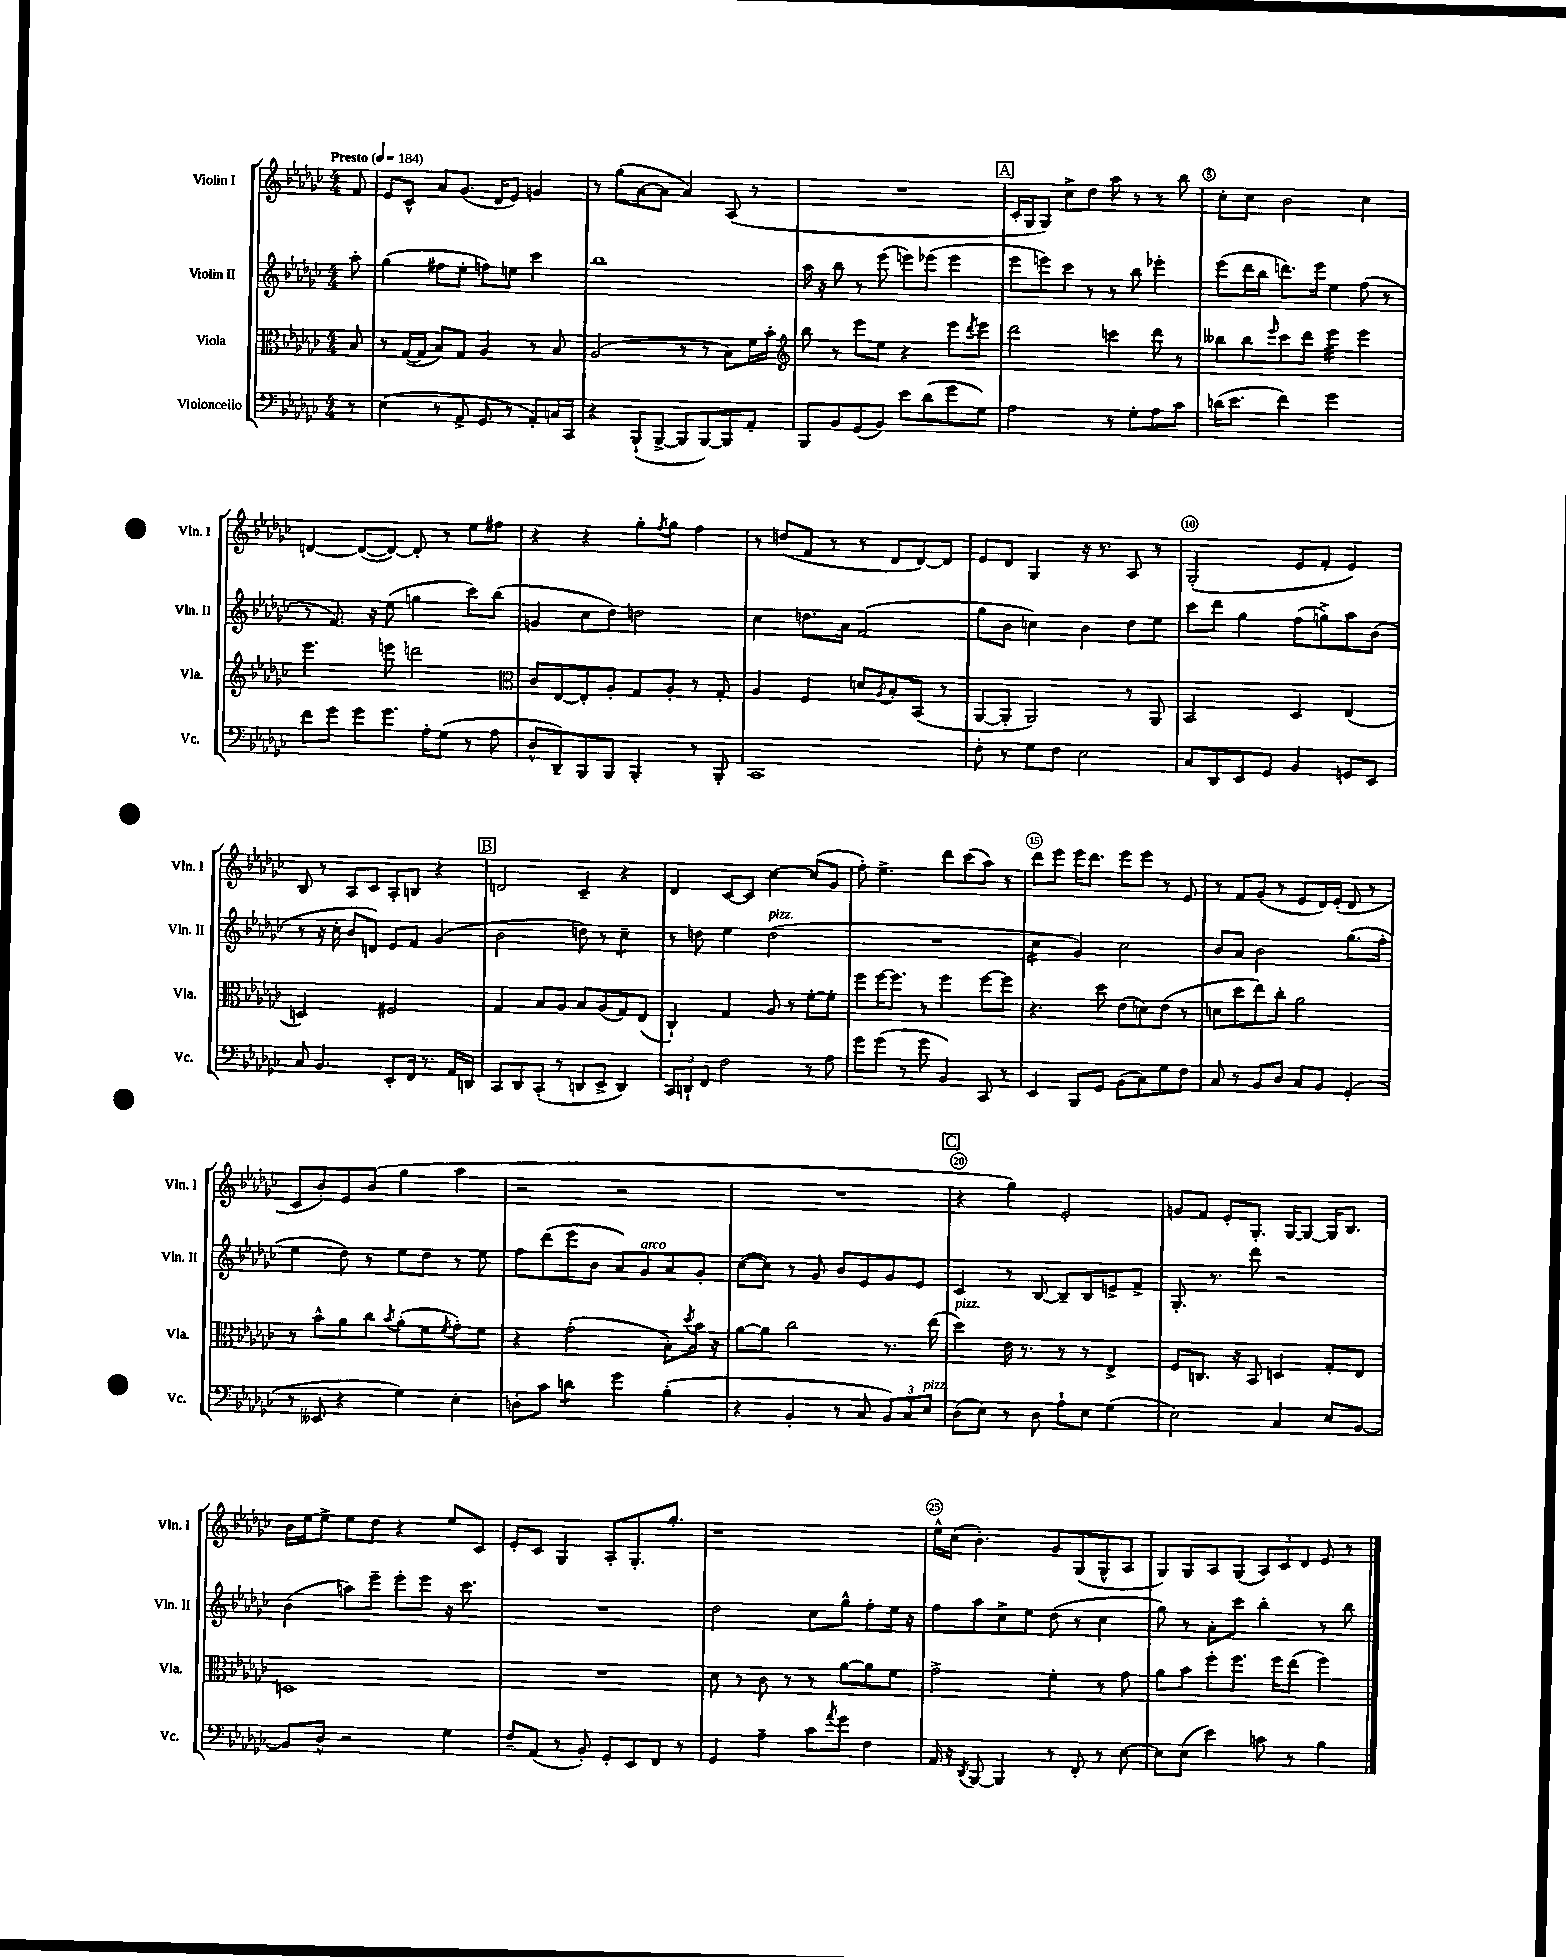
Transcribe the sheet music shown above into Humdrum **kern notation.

**kern	**kern	**kern	**kern
*staff4	*staff3	*staff2	*staff1
*clefF4	*clefC3	*clefG2	*clefG2
*k[b-e-a-d-g-c-]	*k[b-e-a-d-g-c-]	*k[b-e-a-d-g-c-]	*k[b-e-a-d-g-c-]
*M4/4	*M4/4	*M4/4	*M4/4
*MM184	*MM184	*MM184	*MM184
8r	8B-	8aa-'	8f
=	=	=	=
(4E-	8r	(4gg-	8e-
.	([16G-	.	8c-^^
.	16G-]	.	.
8r	8B-)	8ff#	8a-
8AA-^	8G-	8ee-'	(8.g-
8GG-	4A-	8ff)	.
.	.	.	16d-
8r	.	8ee	8e-)
8AA-')	8r	4ccc-	4g
16C	8B-	.	.
16CC-	.	.	.
=	=	=	=
4r	(2A-	1bb-	8r
.	.	.	(8gg-
(8BBB-`	.	.	[8a-
[8BBB-^	.	.	8a-]
8BBB-]	8r	.	4a-)
[8BBB-)	8r	.	.
8BBB-]	8B-)	.	(8A-
8AA-'	16f	.	8r
.	16b-'	.	.
=	=	=	=
*	*clefG2	*	*
8BBB-	8bb-	16aa-	1r
.	.	16r	.
8BB-	8r	8bb-	.
(8GG-	8eee-	8r	.
8BB-)	8ee-	(8eee-	.
8e-	4r	8eee)	.
(8d-	.	(8eee-	.
8g-	8eee-	4eee-	.
.	8qddd-	.	.
8G-)	8eee-	.	.
=	=	=	=
2A-	2ddd-	8eee-	16c-'
.	.	.	16G-
.	.	8eee)	8G-)
.	.	8ccc-	8cc-^
.	.	8r	8dd-
8r	4ccc	8r	8aa-
8G-'	.	8bb-	8r
8A-	8ddd-	4eee-'	8r
8c-	8r	.	8bb-
=	=	=	=
(16d	8bb--	(8eee-	8cc-'
8.e-	.	.	.
.	8bb--	16ddd-	8cc-
.	.	16bb-	.
.	16qqeee-	.	.
4f)	8ccc-	8.ddd)	2b-
.	8ddd-	.	.
.	.	16eee-	.
2g-	4eee-	4ee-	.
.	4eee-	(8ff	4cc-
.	.	8r	.
=	=	=	=
8f	4.eee-	8r	[4d
8g-	.	8.f)	.
8g-	.	.	(8d_
.	.	16r	.
8.g-	8eee	(8ee-	8d_)
.	2ddd	4gg	8d']
16A-'	.	.	.
(8G-	.	.	8r
8r	.	8ccc-)	8ee-
8A-	.	(8bb-	8ff#
=	=	=	=
*	*clefC3	*	*
8D-^^	8c-	4g	4r
8DD-~)	[8E-	.	.
8BBB-	8E-']	8cc-	4r
8BBB-	8A-'	8dd-)	.
4BBB-'	8G-	2dd	8gg-'
.	.	.	8qff
.	8A-'	.	8gg-
8r	8r	.	4ff
8BBB-'	8G-'	.	.
=	=	=	=
1CC-	4A-	4cc-	8r
.	.	.	(8dd
.	4F	8.dd	8f
.	.	.	8r
.	.	16a-	.
.	8d	(2f	8r
.	8qA-	.	.
.	8B-'	.	8d-
.	(8BB-	.	[8d-)
.	8r	.	8d-]
=	=	=	=
8F'	[8AA-	8gg-	8e-
8r	8AA-']	8b-	8d-
8G-	2AA-)	4cc)	4G-
8F	.	.	.
2E-	.	4b-	16r
.	.	.	8.r
.	8r	8dd-	8A-
.	8AA-	8ee-	8r
=	=	=	=
8C-	2BB-	8ccc-	(2G-'
8DD-	.	8ddd-	.
8EE-	.	4gg-	.
8GG-	.	.	.
4BB-	4D-	(8ff	8e-
.	.	8gg^)	8f'
8GG	(4E-	8aa-	4e-)
8EE-	.	(8b-	.
=	=	=	=
8C-	2D)	8r	8B-
4.BB-	.	16r	8r
.	.	16cc-'	.
.	.	8b-	8A-
.	.	8d)	8c-
8EE-'	2F#	8e-	8A-'
16FF	.	8f	8B
8.r	.	.	.
.	.	(4g-	4r
16AA-	.	.	.
16DD	.	.	.
=	=	=	=
8CC-	4G-	2b-	2d
8DD-	.	.	.
(8CC-'	8B-	.	.
8r	8A-	.	.
8DD	8B-	8dd)	4c-~
8EE-^	(8A-	8r	.
4DD)	8G-)	4cc-~	4r
.	(8E-	.	.
=	=	=	=
12CC-	4C-`)	8r	4d-
12DD`	.	.	.
.	.	8dd	.
12FF	.	.	.
2F	4G-	4ee-	[8c-
.	.	.	8c-]
.	8A-	(2dd	[4cc-
.	8r	.	.
8r	[8f'	.	(8cc-]
8A-	8f']	.	8g-
=	=	=	=
8g-	8ff	1r	8ff')
(8g-	[16ff	.	4.ee-^
.	8.ff]	.	.
8r	.	.	.
8g-	8r	.	.
4BB-)	4ff	.	8ddd-
.	.	.	(8ccc-
8CC-	[8ff	.	8aa-)
8r	8ff]	.	8r
=	=	=	=
4EE-	4.r	4cc-	8ddd-
.	.	.	8eee-
8BBB-	.	4g-)	16eee-
.	.	.	8.ddd-
8GG-	8dd-	.	.
(8BB-	(8e-	2cc-	8eee-
8C-)	8d)	.	8eee-
8G-	(8e-	.	8r
8F	8r	.	8e-
=	=	=	=
8C-	8d	8b-	8r
8r	8dd-	8a-	8f
8BB-	8ee-)	2b-	(8g-
8D-	8cc-'	.	8r
8C-	2a-	.	8e-
8BB-	.	.	16d-)
.	.	.	(16e-'
(4GG-'	.	(8.gg-	8d-
.	.	.	8r
.	.	16ff'	.
=	=	=	=
8r	8r	4ee-	8c-
8EE--	8b-^^	.	8b-')
4r	8a-	8dd-)	8e-
.	8cc-	8r	(8b-
.	8qb-	.	.
4G-)	(8a-'	8ee-	4gg-
.	8f	8dd-	.
.	8qf	.	.
4E-'	8g-')	8r	4aa-
.	8f	8ee-	.
=	=	=	=
8D'	4r	8ff	2r
8c-	.	(8ddd-	.
4d	(2g-'	8eee-	.
.	.	8b-	.
4g-	.	8a-)	2r
.	.	8g-	.
(4B-'	8B-')	8a-	.
.	8qdd-	.	.
.	16b-	8g-'	.
.	16r	.	.
=	=	=	=
4r	[8a-	([8cc-	1r
.	8a-]	8cc-])	.
4BB-'	2cc-	8r	.
.	.	8g-	.
8r	.	8b-	.
8C-	.	8e-	.
12BB-)	8.r	8g-	.
12C-	.	.	.
.	.	8e-	.
12E-	.	.	.
.	(16ee-	.	.
=	=	=	=
(8D-	4dd-)	4c-	4r
8E-)	.	.	.
8r	16e-	8r	4gg-)
.	8.r	.	.
8D-	.	[8B-	.
8A-`	8r	8B-~]	2e-'
8E-	8r	8B-	.
(4G-	4E-^	8e^	.
.	.	8f^	.
=	=	=	=
2E-)	8F	8.G-'	8g
.	8.C	.	8f
.	.	8.r	.
.	.	.	8e-'
.	16r	.	.
.	8BB-	8ddd-	8.G-'
4C-	4D	2r	.
.	.	.	[16G-
.	.	.	8G-_
8E-	8G-'	.	16G-]
.	.	.	8.B-
[8BB-	8E-	.	.
=	=	=	=
8BB-]	1D	(4b-	16b-
.	.	.	[16ee-
8D-^^	.	.	8ee-^]
2r	.	8aa)	8ee-
.	.	8eee-~	8dd-
.	.	8eee-'	4r
.	.	8eee-	.
4G-	.	16r	8ee-
.	.	8.ccc-	.
.	.	.	8c-
=	=	=	=
8F~	1r	1r	8e-'
(8AA-	.	.	8c-
8r	.	.	4G-
8BB-')	.	.	.
8GG-'	.	.	8A-'
8EE-	.	.	8.G-'
8FF	.	.	.
.	.	.	8.gg-'
8r	.	.	.
=	=	=	=
4GG-	8d-	2dd-	1r
.	8r	.	.
4A-~	8c-	.	.
.	8r	.	.
8c-	8r	8cc-	.
8qa-	.	.	.
8g-	[8a-	8gg-^^	.
4F	8a-]	8ff'	.
.	8f	16ee-	.
.	.	16r	.
=	=	=	=
16AA-	2g-^	8ff	16ee-^^
16r	.	.	(16cc-
8qDD-	.	.	.
[8BBB-	.	8aa-	4.b-')
4BBB-]	.	8cc-^	.
.	.	8ee-	.
8r	4f'	(8dd-	8g-
8FF'	.	8r	(8G-
8r	8r	4cc-	8G-^^
[8E-	8g-	.	8A-
=	=	=	=
8E-]	8a-	8gg-)	8G-)
(8E-	8b-	8r	8G-
4e-)	8ff'	8a-'	8A-
.	8.ff	8ccc-	(8G-
8c	.	4bb-'	12A-)
.	16ff	.	.
.	.	.	12c-
8r	(8ee-	.	.
.	.	.	12d-
4B-	4ff)	8r	8e-
.	.	8bb-	8r
==	==	==	==
*-	*-	*-	*-
